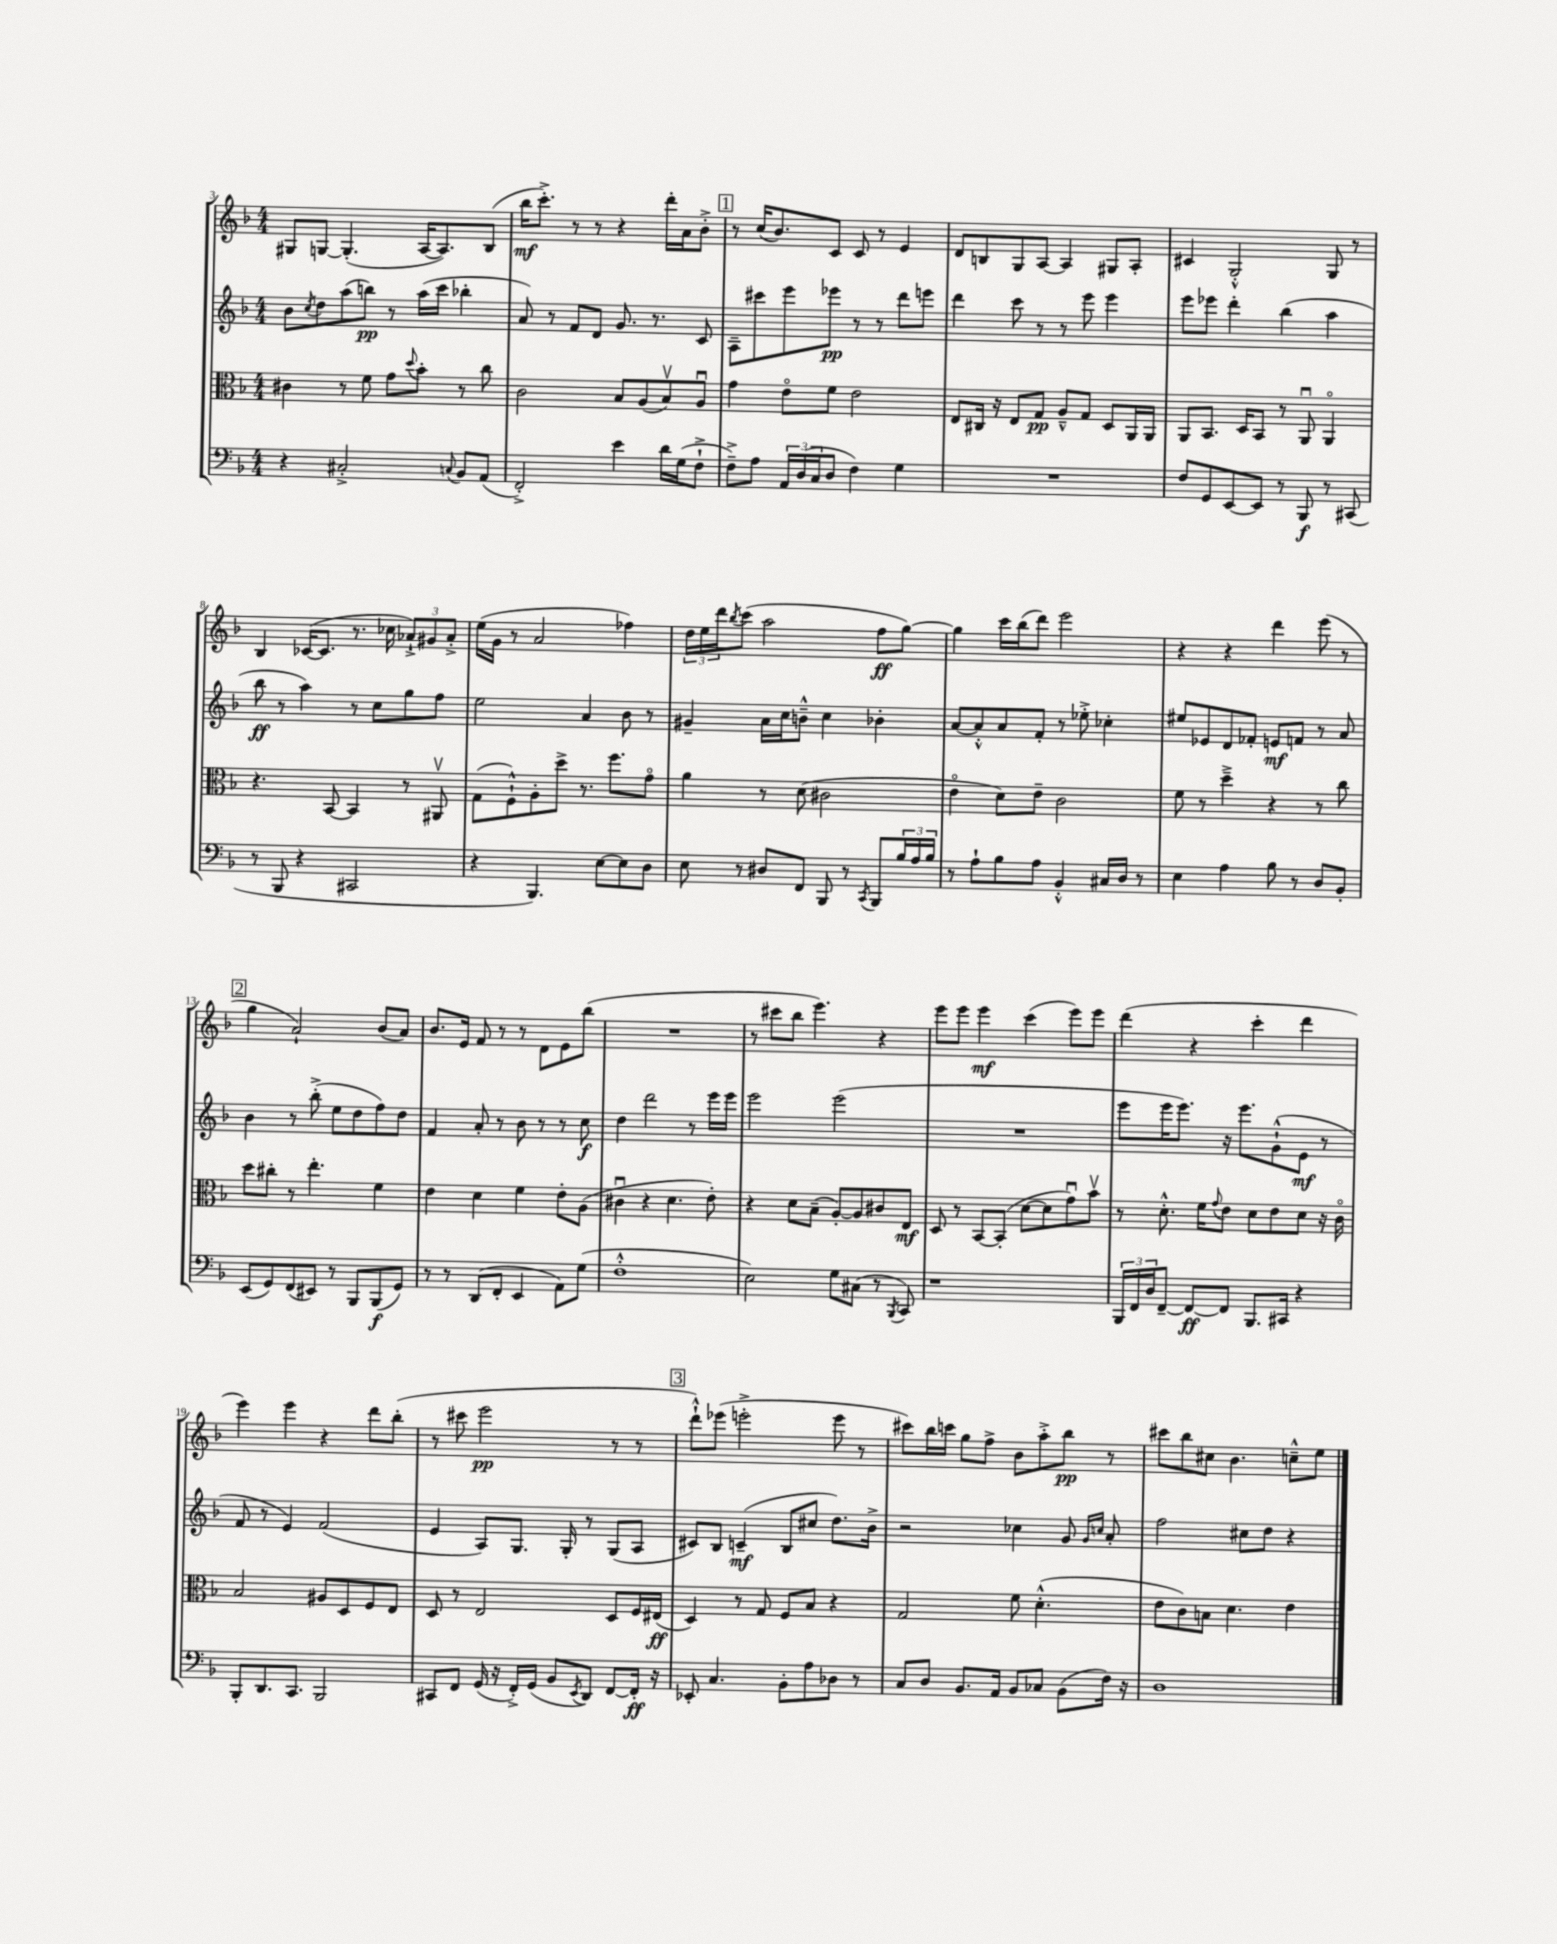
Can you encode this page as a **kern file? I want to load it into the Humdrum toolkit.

**kern	**dynam	**kern	**dynam	**kern	**dynam	**kern	**dynam
*part4	*part4	*part3	*part3	*part2	*part2	*part1	*part1
*staff4	*staff4	*staff3	*staff3	*staff2	*staff2	*staff1	*staff1
*clefF4	*	*clefC3	*	*clefG2	*	*clefG2	*
*k[b-]	*	*k[b-]	*	*k[b-]	*	*k[b-]	*
*M4/4	*	*M4/4	*	*M4/4	*	*M4/4	*
=3	=3	=3	=3	=3	=3	=3	=3
4r	.	4c#X\	.	8b-\L	.	8G#X/L	.
.	.	.	.	8qcc/	.	.	.
.	.	.	.	8dd\	.	[8Gn/J	.
2C#X'^/	.	8r	.	(8aa\	.	(4.G'/]	.
.	.	8f\	.	8bbn\J)	pp	.	.
.	.	8g\L	.	8r	.	.	.
.	.	8qqdd/	.	.	.	.	.
.	.	8b-'\J	.	(16aa\LL	.	[16A/KL	.
.	.	.	.	16ccc\JJ	.	8.A/])	.
8qqCn/	.	.	.	.	.	.	.
8BB-/L	.	8r	.	4bb-X'\	.	.	.
(8AA/J	.	8cc\	.	.	.	(8B-/J	.
=4	=4	=4	=4	=4	=4	=4	=4
2FF'^/)	.	2c\	.	8a/)	.	16bb-\KL	mf
.	.	.	.	.	.	8.ccc'^\J)	.
.	.	.	.	8r	.	.	.
.	.	.	.	8f/L	.	8r	.
.	.	.	.	8d/J	.	8r	.
4e\	.	8B-/L	.	8.g/	.	4r	.
.	.	(8A/	.	.	.	.	.
.	.	.	.	8.r	.	.	.
16d\LL	.	8B-v/)	.	.	.	16ddd'\LL	.
(16G\J	.	.	.	.	.	16a\J	.
8F`^\J	.	8Au/J	.	8c/	.	8b-'^\J	.
!!LO:REH:place=s1:t=1
=5	=5	=5	=5	=5	=5	=5	=5
8F~^\L)	.	4g\	.	8A~\L	.	8r	.
8A\J	.	.	.	8ccc#X\	.	(16cc/KL	.
.	.	.	.	.	.	8.b-/)	.
24AA/LL	.	8e\L	.	8eee\	.	.	.
(24D/	.	.	.	.	.	.	.
24C/J	.	.	.	.	.	.	.
8D/J	.	8f\J	.	8eee-X\J	pp	8c/J	.
4F\)	.	2e\	.	8r	.	8c/	.
.	.	.	.	8r	.	8r	.
4G\	.	.	.	8ddd\L	.	4e/	.
.	.	.	.	8eeen\J	.	.	.
=6	=6	=6	=6	=6	=6	=6	=6
1r	.	8E/L	.	4ddd\	.	8d/L	.
.	.	16C#X/Jk	.	.	.	8Bn/	.
.	.	16r	.	.	.	.	.
.	.	8E/L	.	8ccc\	.	8G/	.
.	.	8G/J	pp	8r	.	[8A/J	.
.	.	8A~^^/L	.	8r	.	4A/]	.
.	.	8G/J	.	8eee\	.	.	.
.	.	8D/L	.	4eee\	.	8G#X/L	.
.	.	16AA/L	.	.	.	8A'/J	.
.	.	16AA/JJ	.	.	.	.	.
=7	=7	=7	=7	=7	=7	=7	=7
8F/L	.	8AA/L	.	8eee\L	.	4c#X/	.
8GG/	.	8.BB-/J	.	8eee-X\J	.	.	.
[8EE/	.	.	.	4ddd'\	.	2G'^^/	.
.	.	16D/KL	.	.	.	.	.
8EE/J]	.	8BB-/J	.	.	.	.	.
8r	.	8r	.	(4bb-\	.	.	.
8BBB-/	f	8AAu/	.	.	.	.	.
8r	.	4AA/	.	4aa\	.	8G/	.
(8CC#X/	.	.	.	.	.	8r	.
!!LO:LB:g=z
=8	=8	=8	=8	=8	=8	=8	=8
8r	.	4.r	.	8bb-\	ff	4B-/	.
8BBB-/	.	.	.	8r	.	.	.
4r	.	.	.	4aa\)	.	([16c-X/KL	.
.	.	.	.	.	.	8.c-/J]	.
.	.	[8BB-/	.	.	.	.	.
2CC#X/	.	4BB-/]	.	8r	.	8.r	.
.	.	.	.	8cc\L	.	.	.
.	.	.	.	.	.	16cc-X\	.
.	.	8r	.	8gg\	.	12a-X`^/L)	.
.	.	.	.	.	.	12g#X/	.
.	.	8AA#Xv/	.	8ff\J	.	.	.
.	.	.	.	.	.	12a-'^/J	.
=9	=9	=9	=9	=9	=9	=9	=9
4r	.	(8G\L	.	2ee\	.	(16ee\LL	.
.	.	.	.	.	.	16g\JJ	.
.	.	8F`^^\)	.	.	.	8r	.
4.BBB-/)	.	8A'\	.	.	.	2a/	.
.	.	8dd^\J	.	.	.	.	.
.	.	8.r	.	4a/	.	.	.
[8E\L	.	.	.	.	.	.	.
.	.	8.ff\L	.	.	.	.	.
8E\]	.	.	.	8b-\	.	4ff-X\)	.
8D\J	.	8g\J	.	8r	.	.	.
=10	=10	=10	=10	=10	=10	=10	=10
8E\	.	4a\	.	4g#X~/	.	24dd\LL	.
.	.	.	.	.	.	24ee\	.
.	.	.	.	.	.	24ddd\J	.
.	.	.	.	.	.	8qbb-/	.
8r	.	.	.	.	.	(8ccc\J	.
8D#X/L	.	8r	.	16a\LL	.	2aa\	.
.	.	.	.	16cc\J	.	.	.
8FF/J	.	(8d\	.	8bn~^^\J	.	.	.
8BBB-/	.	2c#X\	.	4cc\	.	.	.
8r	.	.	.	.	.	.	.
8qCC/	.	.	.	.	.	.	.
8BBB-/L	.	.	.	4b-X'\	.	8ff\L	ff
24B-/L	.	.	.	.	.	[8gg\J)	.
24A/	.	.	.	.	.	.	.
24B-/JJ	.	.	.	.	.	.	.
=11	=11	=11	=11	=11	=11	=11	=11
8r	.	4e\	.	[8a/L	.	4gg\]	.
8A`\L	.	.	.	8a'^^/]	.	.	.
8B-\	.	8d\L)	.	8a/	.	16ccc\LL	.
.	.	.	.	.	.	(16bb-\J	.
8A\J	.	8e~\J	.	8f'/J	.	8ddd\J)	.
4BB-'^^/	.	2c\	.	8r	.	2eee\	.
.	.	.	.	8ee-X'^\	.	.	.
16C#X/LL	.	.	.	4cc-X'\	.	.	.
16D/JJ	.	.	.	.	.	.	.
8r	.	.	.	.	.	.	.
=12	=12	=12	=12	=12	=12	=12	=12
4E\	.	8f\	.	8ee#X/L	.	4r	.
.	.	8r	.	8e-X/	.	.	.
4A\	.	4dd~^\	.	8d/	.	4r	.
.	.	.	.	8f-X'/J	.	.	.
8B-\	.	4r	.	8en/L	mf	4ddd\	.
8r	.	.	.	8fn/J	.	.	.
8D/L	.	8r	.	8r	.	(8eee\	.
8BB-'/J	.	8cc\	.	8a/	.	8r	.
!!LO:LB:g=z
!!LO:REH:place=s1:t=2
=13	=13	=13	=13	=13	=13	=13	=13
(8EE/L	.	8dd\L	.	4b-\	.	4gg\	.
8GG/)	.	8cc#X'\J	.	.	.	.	.
(8FF/	.	8r	.	8r	.	2a`/)	.
8EE#X/J)	.	4.ee'\	.	(8bb-'^\	.	.	.
8r	.	.	.	8ee\L	.	.	.
8BBB-/L	.	.	.	8dd\	.	.	.
(8BBB-/	f	4f\	.	8ff\)	.	(8b-/L	.
8GG/J)	.	.	.	8dd\J	.	8a/J)	.
=14	=14	=14	=14	=14	=14	=14	=14
8r	.	4e\	.	4f/	.	8.b-/L	.
8r	.	.	.	.	.	.	.
.	.	.	.	.	.	16e/Jk	.
(8DD/L	.	4d\	.	8a'/	.	8f/	.
8FF'/J	.	.	.	8r	.	8r	.
4EE/	.	4f\	.	8b-\	.	8r	.
.	.	.	.	8r	.	8d\L	.
8AA\L)	.	8e'\L	.	8r	.	8e\	.
(8G\J	.	(8A\J	.	8cc\	f	(8bb-\J	.
=15	=15	=15	=15	=15	=15	=15	=15
1F'^^	.	4c#Xu\	.	4dd\	.	1r	.
.	.	4r	.	2ddd\	.	.	.
.	.	4.d\	.	.	.	.	.
.	.	.	.	8r	.	.	.
.	.	8e'\)	.	16eee\LL	.	.	.
.	.	.	.	16eee\JJ	.	.	.
=16	=16	=16	=16	=16	=16	=16	=16
2E\)	.	4r	.	2eee\	.	8r	.
.	.	.	.	.	.	8ccc#X\L	.
.	.	8d\L	.	.	.	8bb-\J	.
.	.	(8B-~\J	.	.	.	4.eee\)	.
8G\L	.	[8A'/L)	.	(2eee\	.	.	.
(8C#X\J	.	8A/]	.	.	.	.	.
8r	.	8c#X/	.	.	.	4r	.
8qBBB-/	.	.	.	.	.	.	.
8CC/)	.	8E/J	mf	.	.	.	.
=17	=17	=17	=17	=17	=17	=17	=17
1r	.	8D/	.	1r	.	8eee\L	.
.	.	8r	.	.	.	8eee\J	.
.	.	[8BB-/L	.	.	.	4eee\	mf
.	.	(8BB-'/J]	.	.	.	.	.
.	.	[8d\L	.	.	.	(4ccc\	.
.	.	8d\]	.	.	.	.	.
.	.	8gu\)	.	.	.	8eee\L)	.
.	.	8b-v\J	.	.	.	8eee\J	.
=18	=18	=18	=18	=18	=18	=18	=18
24BBB-/LL	.	8r	.	8eee\L	.	(4ddd\	.
24FF/	.	.	.	.	.	.	.
24D/J	.	.	.	.	.	.	.
[8FF~/J	.	8.d'^^\	.	16eee\K	.	.	.
.	.	.	.	8.eee\J)	.	.	.
8FF/L_	ff	.	.	.	.	4r	.
.	.	16f\KL	.	.	.	.	.
.	.	8qqg/	.	.	.	.	.
8FF/J]	.	8e\J	.	16r	.	.	.
.	.	.	.	8.eee\L	.	.	.
8.BBB-/L	.	8d\L	.	.	.	4ccc'\	.
.	.	8e\	.	(8g`^^\	.	.	.
16CC#X/Jk	.	.	.	.	.	.	.
4r	.	8d\J	.	8e\J	mf	4ddd\	.
.	.	16r	.	8r	.	.	.
.	.	16c\	.	.	.	.	.
!!LO:LB:g=z
=19	=19	=19	=19	=19	=19	=19	=19
8BBB-'/L	.	2B-/	.	8f/	.	4eee\)	.
8.DD/	.	.	.	8r	.	.	.
.	.	.	.	4e/)	.	4eee\	.
8.CC/J	.	.	.	.	.	.	.
2BBB-/	.	8A#X/L	.	(2f/	.	4r	.
.	.	8D/	.	.	.	.	.
.	.	8F/	.	.	.	8ddd\L	.
.	.	8E/J	.	.	.	(8bb-'\J	.
=20	=20	=20	=20	=20	=20	=20	=20
8CC#X/L	.	8D/	.	4e/	.	8r	.
8FF/J	.	8r	.	.	.	8ccc#X\	.
(16GG/	.	2E/	.	8A/L)	.	2eee\	pp
16r	.	.	.	.	.	.	.
16FF'^/LL)	.	.	.	8.G/J	.	.	.
(16GG/JJ	.	.	.	.	.	.	.
8BB-/L	.	.	.	.	.	.	.
.	.	.	.	16G'/	.	.	.
8qEE/	.	.	.	.	.	.	.
8DD/J)	.	.	.	8r	.	.	.
[8FF/L	.	8D/L	.	(8G/L	.	8r	.
16FF'/Jk]	ff	16F/L	.	8A/J	.	8r	.
16r	.	(16E#X/JJ	ff	.	.	.	.
!!LO:REH:place=s1:t=3
=21	=21	=21	=21	=21	=21	=21	=21
8EE-X'/	.	4D/)	.	8c#X/L)	.	8ddd`^^\L)	.
4.C/	.	.	.	8B-/J	.	(8eee-X\J	.
.	.	8r	.	(4cn~/	mf	2eeen'^\	.
.	.	8G/	.	.	.	.	.
8BB-'\L	.	8F/L	.	8B-/L	.	.	.
8A\	.	8B-/J	.	8cc#X/J	.	.	.
8D-X\J	.	4r	.	8.dd\L)	.	8eee\	.
8r	.	.	.	.	.	8r	.
.	.	.	.	16b-^\Jk	.	.	.
=22	=22	=22	=22	=22	=22	=22	=22
8C/L	.	2G/	.	2r	.	8ccc#X\L)	.
8D/J	.	.	.	.	.	16bb-\L	.
.	.	.	.	.	.	16cccn\JJ	.
8.BB-/L	.	.	.	.	.	8gg\L	.
.	.	.	.	.	.	8ff^\J	.
16AA/Jk	.	.	.	.	.	.	.
8BB-/L	.	8f\	.	4cc-X\	.	8b-\L	.
8C-X/J	.	(4.d'^^\	.	.	.	8aa'^\	.
(8BB-\L	.	.	.	8g/	.	8bb-\J	pp
.	.	.	.	16qqg/LL	.	.	.
.	.	.	.	16qqccn/JJ	.	.	.
16F\Jk)	.	.	.	8a'/	.	8r	.
16r	.	.	.	.	.	.	.
=23	=23	=23	=23	=23	=23	=23	=23
1D	.	8e\L	.	2ff\	.	8ccc#X\L	.
.	.	8c\)	.	.	.	8bb-\	.
.	.	8Bn\J	.	.	.	8cc#X\J	.
.	.	4.d\	.	.	.	4.b-\	.
.	.	.	.	8cc#X\L	.	.	.
.	.	.	.	8dd\J	.	.	.
.	.	4e\	.	4r	.	8ccn~^^\L	.
.	.	.	.	.	.	8ee\J	.
==	==	==	==	==	==	==	==
*-	*-	*-	*-	*-	*-	*-	*-
